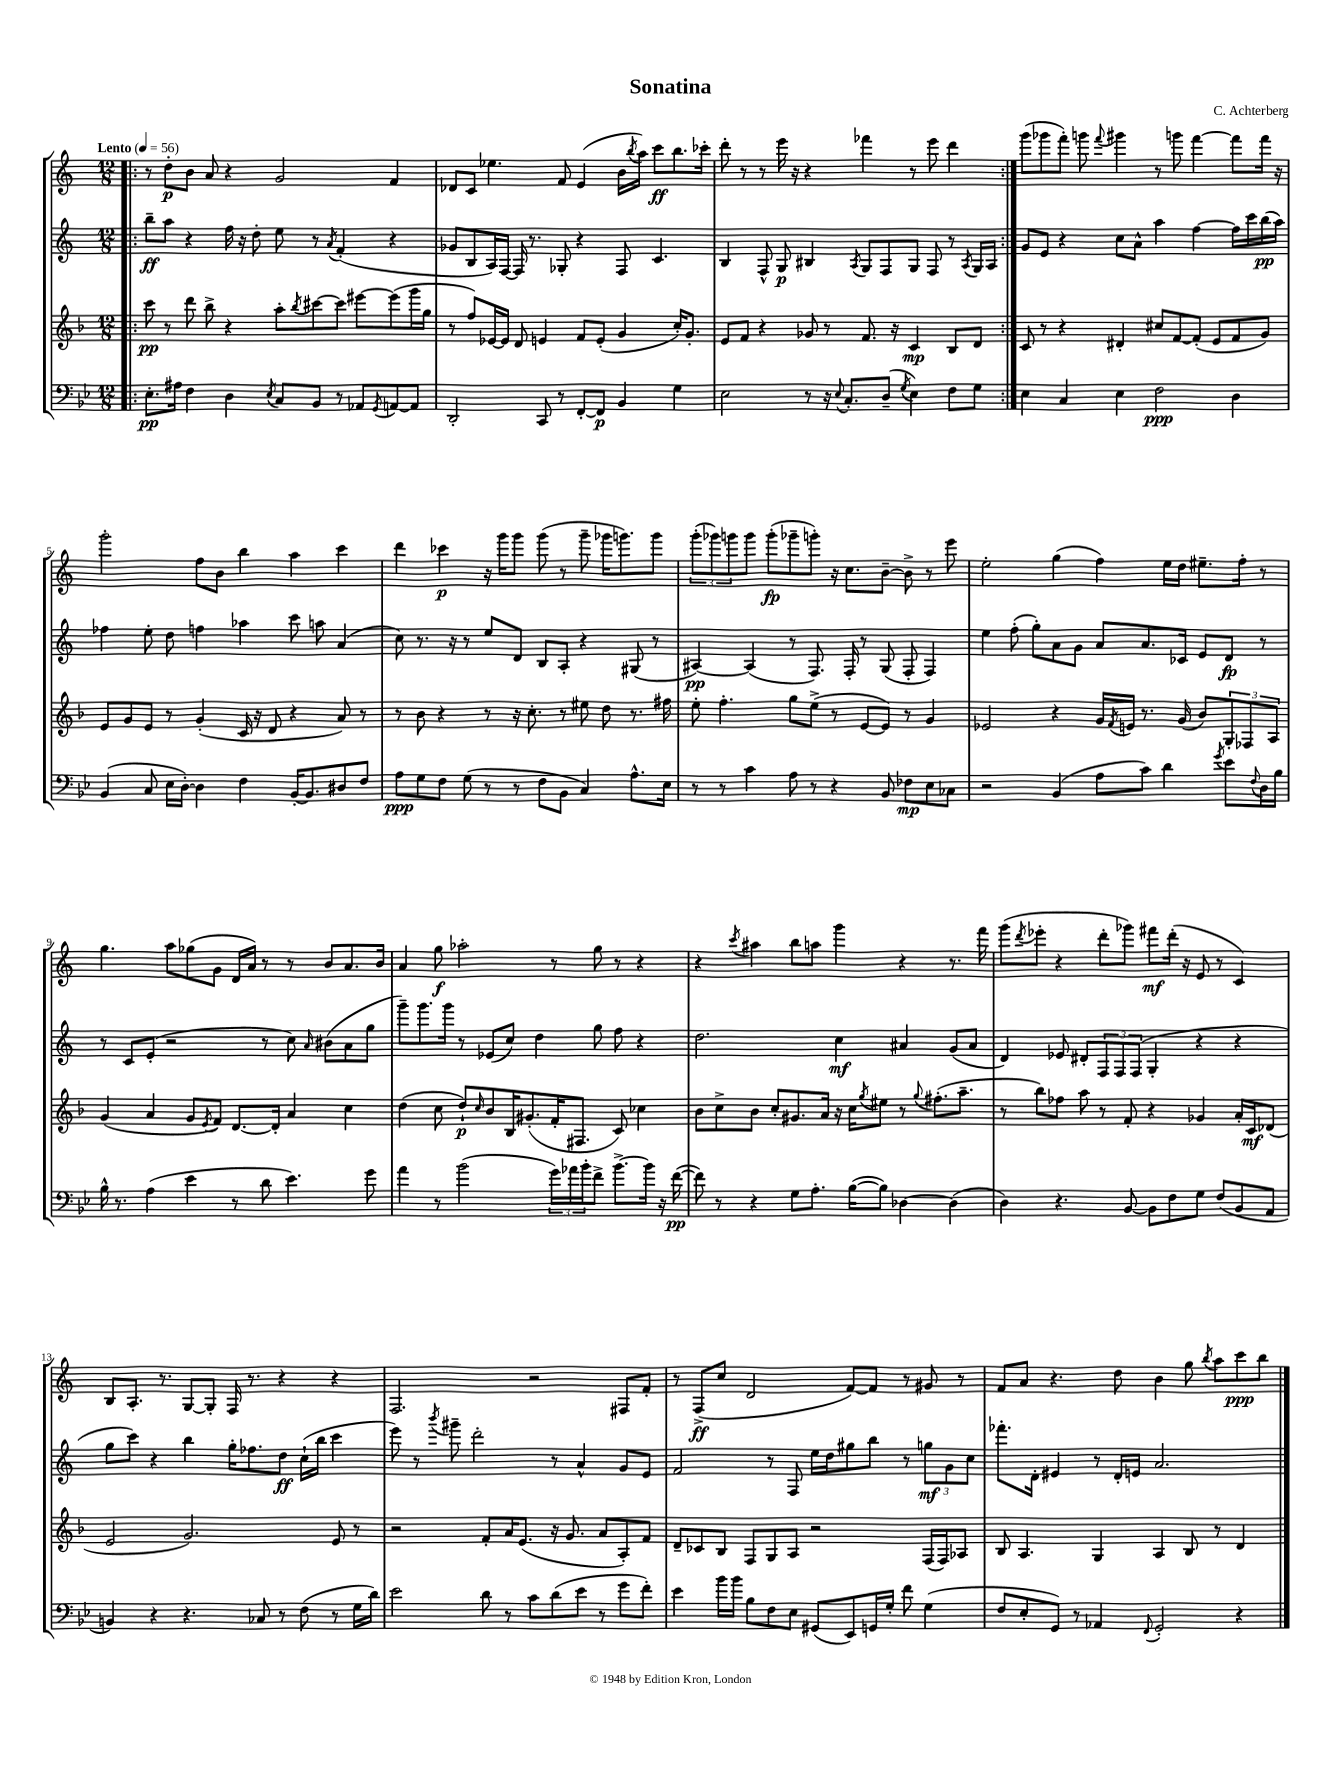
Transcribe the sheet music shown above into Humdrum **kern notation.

**kern	**kern	**kern	**kern
*staff4	*staff3	*staff2	*staff1
*clefF4	*clefG2	*clefG2	*clefG2
*k[b-e-]	*k[b-]	*k[]	*k[]
*M12/8	*M12/8	*M12/8	*M12/8
*MM56	*MM56	*MM56	*MM56
=!|:	=!|:	=!|:	=!|:
8.E-'	8ccc	8bb~	8r
.	8r	8aa	8dd'
16A#	.	.	.
4F	8ddd	4r	8b
.	8bb-^	.	8a
4D	4r	16ff	4r
.	.	16r	.
.	.	8dd'	.
8qE-	.	.	.
8C	8aa'	8ee	2g
.	8qbb-	.	.
8BB-	[8ccc#	8r	.
.	.	8qa	.
8r	8ccc#]	(4f'	.
8AA-	[8eee#	.	.
8qGG	.	.	.
[8AA	(8eee#]	4r	4f
8AA]	16ggg	.	.
.	16gg	.	.
=	=	=	=
2DD'	8r	8g-	8d-
.	8ff)	8B	8c
.	[16e-	16A)	4.ee-
.	16e-]	[16F	.
.	8d	16F]	.
.	.	8.r	.
8CC	4e	.	.
8r	.	8G-'	8f
[8FF'	8f	4r	(4e
8FF]	(8e'	.	.
4BB-	4g	8F	16b
.	.	.	8qbb
.	.	.	16aa)
.	.	4.c	8ccc
4G	16cc')	.	8.bb
.	8.g'	.	.
.	.	.	16ccc-'
=	=	=	=
2E-	8e	4B	8ddd'
.	8f	.	8r
.	4r	8F^^	8r
.	.	8G	16eee
.	.	.	16r
8r	8g-	4B#	4r
16r	8r	.	.
8qqE-	.	.	.
8.C'	.	.	.
.	.	8qA	.
.	8.f	8G	4fff-
(8D~	.	8F	.
.	16r	.	.
8qG	.	.	.
4E-)	4c	8G	8r
.	.	8F	8eee
8F	8B-	8r	4ddd
.	.	8qA	.
8G	8d	16G	.
.	.	16A	.
=:|!	=:|!	=:|!	=:|!
4E-	8c	8g	(8ggg
.	8r	8e	8ggg-
4C	4r	4r	8fff')
.	.	.	8ggg
.	.	.	8qqfff
4E-	4d#'	8cc	4ggg#
.	.	8a^^	.
2F	8cc#	4aa	8r
.	[8f	.	8ggg
.	(8f']	[4ff	[4fff
.	8e	.	.
4D	8f	16ff]	8fff]
.	.	16ccc	.
.	8g)	(16bb	16fff
.	.	16aa)	16r
=	=	=	=
(4BB-	8e	4ff-	2ggg'
.	8g	.	.
8C	8e	8ee'	.
16E-	8r	8dd	.
[16D')	.	.	.
4D]	(4g'	4ff	8ff
.	.	.	8b
4F	16c	4aa-	4bb
.	16r	.	.
.	8d	.	.
[16BB-'	4r	8ccc	4aa
8.BB-]	.	.	.
.	.	8aa	.
8D#	8a)	(4a	4ccc
8F	8r	.	.
=	=	=	=
8A	8r	8cc)	4ddd
8G	8b-	8.r	.
8F	4r	.	4ccc-
.	.	16r	.
(8G	.	8r	.
8r	8r	8ee	16r
.	.	.	16ggg
8r	16r	8d	8ggg
.	8.cc'	.	.
8F	.	8B	(8ggg
8BB-	8r	8A'	8r
4C)	8ee#	4r	8ggg~
.	8dd	.	16ggg-
.	.	.	8.ggg)
8.A^^	8.r	(8G#	.
.	.	8r	8ggg
16E-	16ff#	.	.
=	=	=	=
8r	8ee'	[4A#)	(12ggg'
.	.	.	12ggg-)
8r	4.ff'	.	.
.	.	.	12ggg
4c	.	(4A#]	8ggg
.	.	.	(8ggg'
8A	8gg	8r	8ggg-~
8r	(8ee^	8.F)	8ggg')
4r	8r	.	16r
.	.	16F'	8.cc
.	[8e	8r	.
8BB-	8e])	(8G	[8b~
8F-	8r	8F'	8b^]
8E-	4g	4F)	8r
8C-	.	.	8eee
=	=	=	=
2r	2e-	4ee	2ee'
.	.	(8ff'	.
.	.	8gg')	.
(4BB-	4r	8a	(4gg
.	.	8g	.
8A	16g	8a	4ff)
.	8qf	.	.
.	16e	.	.
8c)	8.r	8.a	.
4d	.	.	16ee
.	(16g	16c-	16dd
.	8b-)	8e	8.ee#~
8qg	.	.	.
8e-	12G'	8d	.
.	.	.	16ff'
.	12F-	.	.
8qqF	.	.	.
16D	.	8r	8r
.	12A	.	.
16B-	.	.	.
=	=	=	=
16B-^^	(4g	8r	4.gg
8.r	.	.	.
.	.	8c	.
(4A	4a	(8e'	.
.	.	2r	8aa
4e-	8g	.	(8gg-
.	8qe	.	.
.	8f)	.	8g
8r	[8.d	.	16d
.	.	.	16a)
8d	.	8r	8r
.	16d']	.	.
4.e-)	4a	8cc)	8r
.	.	16qqa	.
.	.	(8b#	8b
.	4cc	8a	8.a
8g	.	8gg	.
.	.	.	16b
=	=	=	=
4a	(4dd	8ggg~)	4a
.	.	8.ggg	.
8r	8cc	.	8gg
.	.	16ggg	.
(2b-	8dd`)	8r	2aa-'
.	16qqcc	.	.
.	8b-	(8e-	.
.	16B-	8cc)	.
.	(8.g#'	.	.
.	.	4dd	.
24g)	16f'	.	8r
24a-	.	.	.
.	8.F#	.	.
24b-'	.	.	.
8f^	.	8gg	8gg
[8.b-^	8c)	8ff	8r
.	4cc-	4r	4r
16b-]	.	.	.
16r	.	.	.
([16f	.	.	.
=	=	=	=
8f])	8b-	2.dd	4r
8r	8cc^	.	.
.	.	.	8qccc
4r	8b-	.	4aa#
.	8cc'	.	.
8G	8.g#	.	8bb
8.A'	.	.	8aa
.	16a	.	.
.	16r	4cc	4ggg
([16B-	16cc	.	.
.	8qgg	.	.
8B-])	8ee#	.	.
[4D-	8r	4a#	4r
.	8qqgg	.	.
.	(8.ff#'	.	.
(4D-]	.	(8g	8.r
.	8.aa~	.	.
.	.	8a#	.
.	.	.	16fff
=	=	=	=
4D)	8r	4d)	(8ggg
.	.	.	8qddd
.	8bb-)	.	8eee-'
4.r	8ff-	8e-	4r
.	8aa	8d#'	.
.	8r	12F	8ddd'
.	.	12F	.
[8BB-	8f'	.	8ggg-)
.	.	(12F	.
8BB-]	4r	4G'	8fff#
8F	.	.	(16ddd'
.	.	.	16r
8G	4g-	4r	8e
(8F	.	.	8r
8BB-	16a'	4r	4c)
.	16c	.	.
8AA	(8d-	.	.
=	=	=	=
4BB)	2e	8gg	8B
.	.	8ccc)	8.A'
4r	.	4r	.
.	.	.	8.r
4.r	2.g)	4bb	[8G
.	.	.	8G']
.	.	16gg'	16F
.	.	8.ff-	8.r
8C-	.	.	.
8r	.	8dd	4r
(8F	.	(16cc`	.
.	.	16bb	.
8r	8e	4ccc	4r
16G	8r	.	.
16d)	.	.	.
=	=	=	=
2e-	2r	8eee)	2.F
.	.	8r	.
.	.	8qbbb	.
.	.	8ggg#~	.
.	.	2ddd'	.
8d	8f'	.	.
8r	16a	.	.
.	(8.e	.	.
8c	.	.	2r
(8d	16r	8r	.
.	8.g	.	.
8e-	.	4a^^	.
8r	8a	.	.
8g	8A')	8g	8F#
8f')	8f	8e	8f'
=	=	=	=
4e-	8d~	2f	8r
.	8c-	.	(8F^
16b-	8B-	.	8cc
16b-	.	.	.
8B-	8F	.	2d
8F	8G	8r	.
8E-	8A	8F	.
(8GG#	2r	16ee	.
.	.	16dd	.
8EE-)	.	8gg#	[8f)
16GG	.	8bb	8f]
16G'	.	.	.
8f	.	8r	8r
(4G	(16F	12gg	8g#
.	16F)	.	.
.	.	12g	.
.	8A-	.	8r
.	.	12cc	.
=	=	=	=
8F	8B-	8.fff-'	8f
8E-'	4.A	.	8a
.	.	16d'	.
8GG)	.	4e#	4.r
8r	.	.	.
4AA-	4G	8r	.
.	.	16d'	8dd
.	.	16e	.
8qqFF	.	.	.
2GG'	4A	2.a	4b
.	8B-	.	8gg
.	.	.	8qbb
.	8r	.	8aa
4r	4d	.	8ccc
.	.	.	8bb
==	==	==	==
*-	*-	*-	*-
